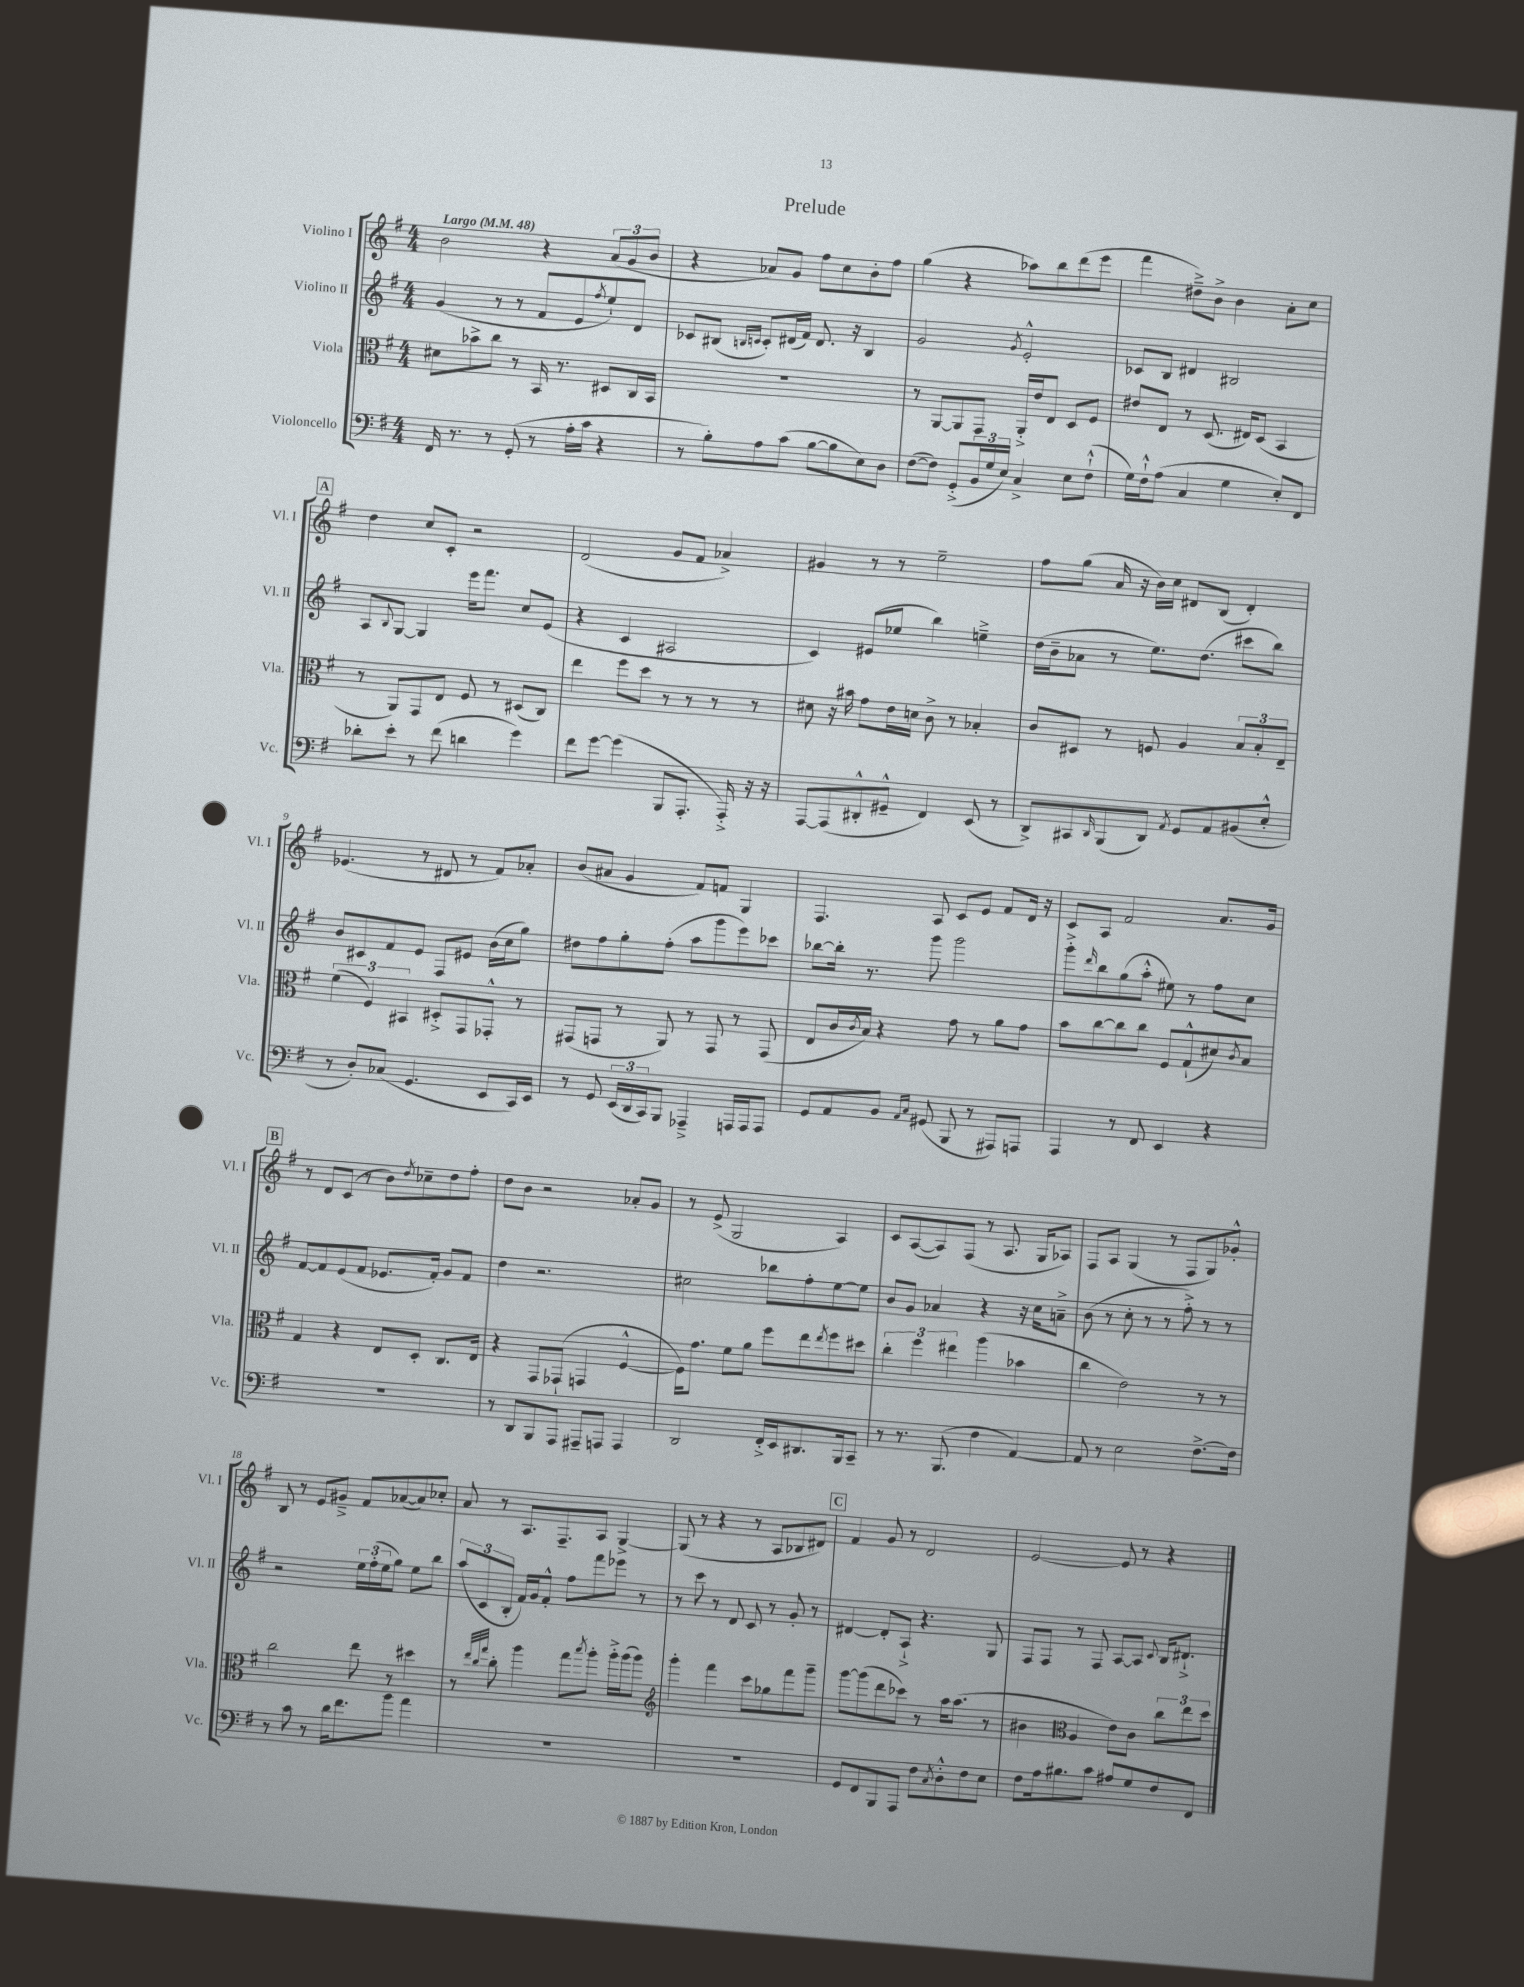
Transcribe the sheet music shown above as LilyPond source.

\header { title = "Prelude" }
<<
\new StaffGroup <<
\new Staff = "s0" \with { instrumentName = "Violino I" shortInstrumentName = "Vl. I" } {
    \clef treble \key g \major \numericTimeSignature \time 4/4 \tempo "Largo" 4 = 48
    b'2 r4 \tuplet 3/2 { a'8( g'8 b'8 } |
    r4 aes'8) g'8 fis''8 c''8 b'8-. fis''8 |
    g''4( r4 aes''8) b''8 d'''8( e'''8 |
    fis'''4 dis''8--->) b'8-> b'4 a'8-. c''8 |
    \mark \markup { \box "A" } d''4 c''8 c'8-. r2 |
    d'2( g'8 fis'8 aes'4->) |
    gis'4 r8 r8 e''2-- |
    fis''8 g''8( a'16 r16 b'16) c''16 dis'8 b8( dis'4-.) |
    ees'4.( r8 dis'8 r8 fis'8) aes'8-. |
    b'8( ais'8 g'4 fis'8) f'8 g4 |
    fis4. a8 c'8 e'8 fis'8 d'16 r16 |
    c'8 a8 fis'2 a'8. g'16 |
    \mark \markup { \box "B" } r8 d'8 c'8( r8 b'8) \acciaccatura { d''8 } ces''8-- d''8 fis''8-. |
    d''8 b'8 r2 aes'8-. g'8 |
    r8 e'8->( g2 a4) |
    c'8 a8~( a8) fis8( r8 a8. g16 aes8) |
    fis8 a8 g4( r8 fis8 g8) ges'8-.-^ |
    b8 r8 e'8 gis'8---> fis'8 aes'8~( aes'8) ces''8-. |
    a'8 r8 a8. fis8.-- a8 g4~-> |
    g8( r8 r4 r8 a8 bes8 dis'8) |
    \mark \markup { \box "C" } fis'4 g'8 r8 d'2 |
    e'2~ e'8 r8 r4 \bar "|." |
}
\new Staff = "s1" \with { instrumentName = "Violino II" shortInstrumentName = "Vl. II" } {
    \clef treble \key g \major \numericTimeSignature \time 4/4
    g'4( r8 r8 fis'8 e'8 \acciaccatura { fis''8 } e''8-!) d'8 |
    ces'8 bis8( \grace { b16 c'16 } c'8-.) dis'16( fis'16) dis'8. r16 b4 |
    g'2 \acciaccatura { g'8 } e'2-.-^ |
    ces'8 b8 dis'4 bis2 |
    \mark \markup { \box "A" } a8 \appoggiatura { b8 } g8~ g4 e'''16 fis'''8. c''8 e'8( |
    r4 c'4 ais2 |
    c'4) eis'8( ees''8 b''4) e''4---> |
    d''16( b'16-- aes'8 r8 e''8.) d''8.( cis'''8 b''8) |
    b'8 cis'8 fis'8 e'8 fis8 eis'8 b'16( c''16 g''8) |
    dis''8 fis''8 g''8-. fis''8-.( a''8 g'''8 e'''8) ces'''8 |
    bes''8~ bes''16-. r8. g'''8 g'''2 |
    g'''8-.-> \grace { d'''16 } b''8 g''8( a''8-.-^ eis''8) r8 fis''8 c''8 |
    \mark \markup { \box "B" } fis'8~ fis'8 e'8( fis'8 ees'8. fis'16-.) g'8 fis'8 |
    d''4 r2. |
    cis''2 bes''8 fis''8-. e''8~ e''8 |
    b'8 g'8 aes'4 r4 r16 c''16 a'8---> |
    b'8( r8 c''8-. r8 r8 fis''8-.->) r8 r8 |
    r2 \tuplet 3/2 { e''16 fis''16-.( e''16 } g''8) e''8 b''8 |
    \tuplet 3/2 { a''8( c'8 b8-. } fis'16) g'16 fis'8-.-^ fis''8 fis'''8 ees'''8 r8 |
    r8 c'''8 r8 d'8 c'8 r8 g'8-. r8 |
    \mark \markup { \box "C" } dis'4~ dis'8-. a8-!-> r4. g8 |
    fis8 fis8 r8 fis8 a8~ a8 \appoggiatura { c'8 } b16 dis'8.-!-> \bar "|." |
}
\new Staff = "s2" \with { instrumentName = "Viola" shortInstrumentName = "Vla." } {
    \clef alto \key g \major \numericTimeSignature \time 4/4
    dis'8 bes'8-> c''8 r8 b,16 r8. dis8 c16 b,16 |
    R1 |
    r8 a,8~ a,8 g,8 a,16-.-> e'16 e8 d8 fis8 |
    eis'8 e8 r8 d8.( eis16) d8( b,4 |
    \mark \markup { \box "A" } r8 a,8) g,8 e8 fis8 r8 dis8( c8) |
    e''4 fis''8 d''8 r8 r8 r8 r8 |
    dis'8 r16 bis'16 g'8 e'16 d'16 c'8-> r8 bes4-. |
    c'8 dis8 r8 f8 a4 \tuplet 3/2 { b8 b8-. e8-- } |
    \tuplet 3/2 { fis'4( fis4) bis,4 } dis8-.-> g,8 ges,8-.-^ r8 |
    gis,8( g,8 r8 a,8) r8 g,8 r8 g,8( |
    e8 c'16 \acciaccatura { c'8 } b16) r4 g'8 r8 a'8 g'8 |
    b'8 c''8~ c''8 c''8 fis8 g8-!-^( dis'8) \acciaccatura { c'8 } b8 |
    \mark \markup { \box "B" } g4 r4 e8 d8-. c8. e16 |
    r4 g,8 ges,8-!( g,4 fis4~-^ |
    fis16) g'8. fis'8 a'8 fis''8 e''8 \acciaccatura { e''8 } fis''8 dis''8 |
    \tuplet 3/2 { c''4-. fis''4 eis''4 } a''4( bes'4 |
    c''4 e'2) r8 r8 |
    c''2 e''8 r8 dis''4 |
    r8 \grace { e''32 c''32 g''32 } c''8-. a''4 g''8 \acciaccatura { b''8 } a''8-. a''16-.-> a''16( a''8) |
    \clef treble g'''4-. fis'''4 c'''8 ges''8 fis'''8 g'''8-- |
    \mark \markup { \box "C" } g'''8~ g'''8( d'''8 ces'''8) r8 a''16 a''8.( r8 |
    bis'4 \clef alto a4 e'8) c'8 \tuplet 3/2 { c''8 e''8 d''8 } \bar "|." |
}
\new Staff = "s3" \with { instrumentName = "Violoncello" shortInstrumentName = "Vc." } {
    \clef bass \key g \major \numericTimeSignature \time 4/4
    fis,16 r8. r8 g,8-.( r8 a16-. c'16 r4 |
    r8 b8-.) a8 c'8( b8~ b8 e8) d8 |
    fis8~( fis8) g,8-.->( \tuplet 3/2 { b,16 g16 e16) } c4-> e8 fis8-!-^( |
    g16) fis16-!-^ a8( c4 g4 e8-.) fis,8 |
    \mark \markup { \box "A" } des'8-. e'8-. r8 fis'8( d'4 g'4) |
    fis'8 g'8~ g'4( b,,8 a,,8.-. a,,16-.->) r16 r16 |
    a,,8~ a,,8( dis,8-.-^ gis,8---^ fis,4) e,8( r8 |
    d,8->) cis,8 \grace { d,16 } b,,8( d,8) \acciaccatura { a,8 } g,8 a,8 bis,8( e8-.-^ |
    r8 d8-.) ces8( g,4. e,8 c,16) e,16 |
    r8 g,8 \tuplet 3/2 { e,16( d,16 c,16) } b,,8 aes,,4---> a,,16 a,,16 a,,8 |
    g,8 a,8 b,8 \grace { a,16 c16 } gis,8( b,,8 r8 ais,,8) a,,8 |
    a,,4 r8 fis,8 e,4 r4 |
    \mark \markup { \box "B" } R1 |
    r8 d,8 b,,8 a,,8 ais,,8-- a,,8 a,,4 |
    d,2 fis,16-.-> e,16 dis,8. b,,16 c,8-- |
    r8 r8. b,,8.( fis4 a,4~) |
    a,8 r8 e2 fis8.~-> fis16 |
    r8 c'8 r8 d'16 fis'8. b'8 a'4 |
    R1 |
    R1 |
    \mark \markup { \box "C" } g,8 fis,8 b,,8 a,,8 fis8 \acciaccatura { c8 } d8-.-^ fis8 e8 |
    fis8 a16 bis8. c'8 ais8 g8 fis8 fis,8 \bar "|." |
}
>>
>>
